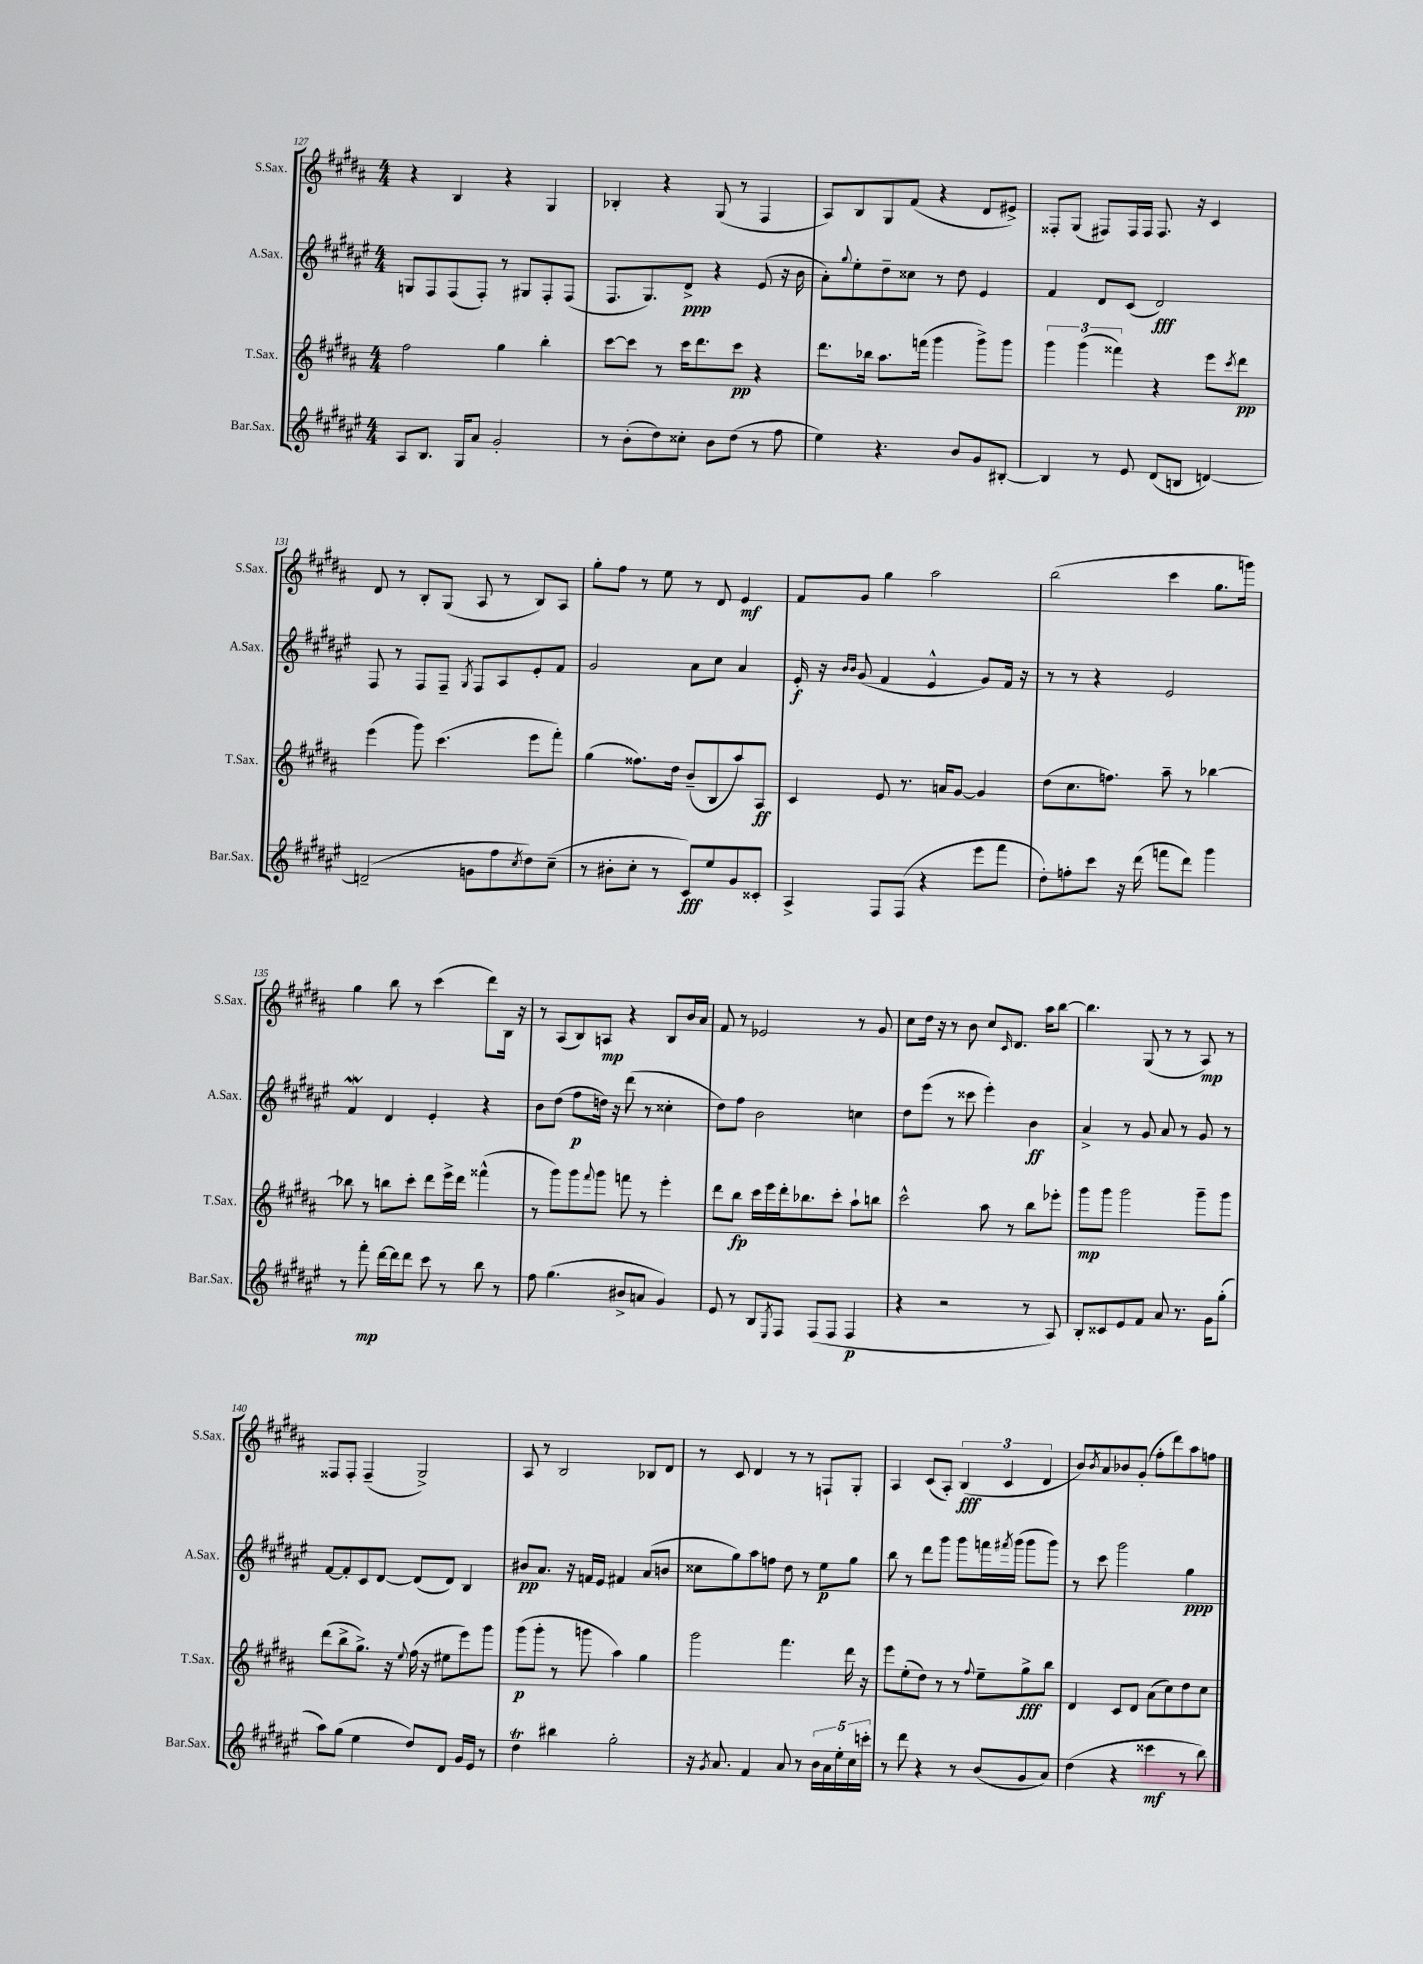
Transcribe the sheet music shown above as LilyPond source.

<<
\new StaffGroup <<
\new Staff = "s0" \with { instrumentName = "S.Sax." shortInstrumentName = "S.Sax." } {
    \clef treble \key b \major \numericTimeSignature \time 4/4
    r4 b4 r4 gis4 |
    bes4-. r4 gis8( r8 fis4 |
    ais8) b8 gis8 fis'8( r4 dis'8 eis'8->) |
    fisis8-. gis8( fis8) fis16 fis16 fis8. r16 cis'4 |
    dis'8 r8 b8-. gis8( ais8 r8 b8) ais8 |
    gis''8-. fis''8 r8 e''8 r8 dis'8 e'4\mf |
    fis'8 gis'8 gis''4 ais''2 |
    b''2( cis'''4 gis''8. g'''16) |
    gis''4 b''8 r8 cis'''4( dis'''8) b16 r16 |
    r8 ais8( b8) a8\mp r4 b8 b'16 ais'16 |
    fis'8 r8 ees'2 r8 gis'8 |
    cis''8 dis''16 r16 r8 b'8 cis''8 \grace { cis'16 } dis'8. ais''16 b''8~ |
    b''4. gis8( r8 r8 ais8\mp) r8 |
    fisis8 fisis8-. fisis4--( gis2->) |
    ais8 r8 b2 bes8 dis'8 |
    r8 cis'8 dis'4 r8 r8 f8-! gis8-. |
    ais4 cis'8( ais8-.) \tuplet 3/2 { b4\fff( cis'4 dis'4 } |
    b'8) \acciaccatura { b'8 } ais'8 bes'8 gis'8-.( fis''8-. dis'''8) ais''8 f''8 \bar "|." |
}
\new Staff = "s1" \with { instrumentName = "A.Sax." shortInstrumentName = "A.Sax." } {
    \clef treble \key fis \major \numericTimeSignature \time 4/4
    g8 fis8 fis8( fis8-.) r8 gis8 fis8-. fis8( |
    fis8. gis8.) dis'8->\ppp r4 eis'8( r16 b'16 |
    ais'8-.) \appoggiatura { gis''8 } eis''8-. dis''8-- cisis''8 r8 dis''8 eis'4 |
    fis'4 dis'8 cis'8( dis'2\fff) |
    fis8 r8 fis8 fis8-- \acciaccatura { gis8 } fis8 ais8 eis'8-. fis'8 |
    gis'2 ais'8 cis''8 ais'4 |
    eis'16-.\f r16 \grace { b'16 b'16 } gis'8( fis'4 eis'4-^ gis'8) fis'16 r16 |
    r8 r8 r4 eis'2 |
    fis'4\mordent dis'4 eis'4-. r4 |
    b'8 dis''8( fis''8\p d''16) r16 dis'''8( r8 cisis''4-. |
    dis''8) fis''8 b'2 c''4 |
    dis''8 eis'''8( r8 cisis'''8 eis'''4-.) b'4\ff |
    ais'4-> r8 gis'8 ais'8 r8 gis'8 r8 |
    fis'8~ fis'8-. cis'8 dis'8~ dis'8( dis'8) b4 |
    bis'8\pp ais'8. r16 f'16 eis'16 fis'4 ais'8( b'8 |
    cisis''8 gis''8) ais''8 f''8 dis''8 r8 eis''8\p gis''8 |
    b''8 r8 dis'''8 gis'''8 gis'''8 f'''16 \acciaccatura { fis'''8 } gis'''16( gis'''8 gis'''8) |
    r8 cis'''8 gis'''2 gis''4\ppp \bar "|." |
}
\new Staff = "s2" \with { instrumentName = "T.Sax." shortInstrumentName = "T.Sax." } {
    \clef treble \key b \major \numericTimeSignature \time 4/4
    fis''2 gis''4 b''4-. |
    cis'''8~ cis'''8 r8 cis'''16 dis'''8. cis'''8\pp r4 |
    dis'''8. bes''16 ais''8. f'''16( gis'''4 gis'''8->) gis'''8 |
    \tuplet 3/2 { gis'''4 gis'''4( fisis'''4) } r4 e'''8 \acciaccatura { cis'''8 } dis'''8\pp |
    e'''4( gis'''8) cis'''4.( e'''8 fis'''8-.) |
    gis''4( fisis''8.) dis''16 b'8--( b8 ais''8) ais8\ff |
    cis'4 e'8 r8. a'16 gis'8~ gis'4 |
    dis''8( cis''8. f''8.) ais''8-- r8 bes''4~ |
    bes''8 r8 b''8 cis'''8-. dis'''8 e'''16-> dis'''16 fisis'''4-^( |
    r8 gis'''8) gis'''8 \appoggiatura { fis'''8 } gis'''8 f'''8 r8 e'''4-. |
    dis'''8 b''8\fp cis'''16 e'''16 dis'''16-. bes''8. cis'''8-. ais''8-! b''8 |
    cis'''2-^ ais''8 r8 b''8 ees'''8-. |
    gis'''8\mp gis'''8 gis'''2 gis'''8-- gis'''8 |
    dis'''8( b''8-> gis''8.->) r16 \appoggiatura { e''8 } fis''16( r16 eis''8 e'''8) gis'''8 |
    gis'''8\p( gis'''8-. r8 g'''8 ais''4) gis''4 |
    gis'''2 fis'''4. dis'''16 r16 |
    e'''8 e''8-.( dis''8) r8 r8 \appoggiatura { fis''8 } e''8-- gis''8->\fff b''8 |
    dis'4 cis'8 dis'8 ais'8( cis''8) dis''8 cis''8 \bar "|." |
}
\new Staff = "s3" \with { instrumentName = "Bar.Sax." shortInstrumentName = "Bar.Sax." } {
    \clef treble \key fis \major \numericTimeSignature \time 4/4
    ais8 b8. gis16 ais'8 gis'2-. |
    r8 b'8-.( dis''8) cisis''8-. b'8 dis''8( r8 fis''8 |
    eis''4) r4. b'8 gis'8 bis8~-. |
    bis4 r8 eis'8 dis'8( b8 d'4~) |
    d'2--( g'8 fis''8 \acciaccatura { cis''8 } dis''8) cis''8--( |
    r8 bis'8-. cis''8-. r8 cis'8\fff) eis''8 gis'8 cisis'8-. |
    ais4-> fis8 fis8( r4 eis'''8 fis'''8 |
    dis''8-.) f''8-. cis'''8 r16 dis'''16( f'''8 dis'''8) gis'''4 |
    r8 fis'''8-.\mp dis'''16~ dis'''16 dis'''8 cis'''8 r8 b''8 r8 |
    fis''8 gis''4.( bis'8-> a'8 gis'4) |
    eis'8 r8 b8 \acciaccatura { eis8 } fis8 fis8( fis8 fis4\p |
    r4 r2 r8 ais8) |
    b8-. cisis'8 eis'8 fis'8 ais'8 r8. gis'16 gis''8-.( |
    ais''8) gis''8( eis''4 dis''8) dis'8 gis'16 eis'16 r8 |
    dis''4\trill bis''4 gis''2-. |
    r16 \acciaccatura { gis'8 } ais'8. fis'4 ais'8 r8 \tuplet 5/4 { b'16 ais'16 eis''16-. cis''16 c'''16-. } |
    r8 dis'''8 r4 r8 b'8( gis'8 ais'8) |
    dis''4( r4 cisis'''4\mf r8 b''8) \bar "|." |
}
>>
>>
\layout { \context { \Score currentBarNumber = #127 } }
